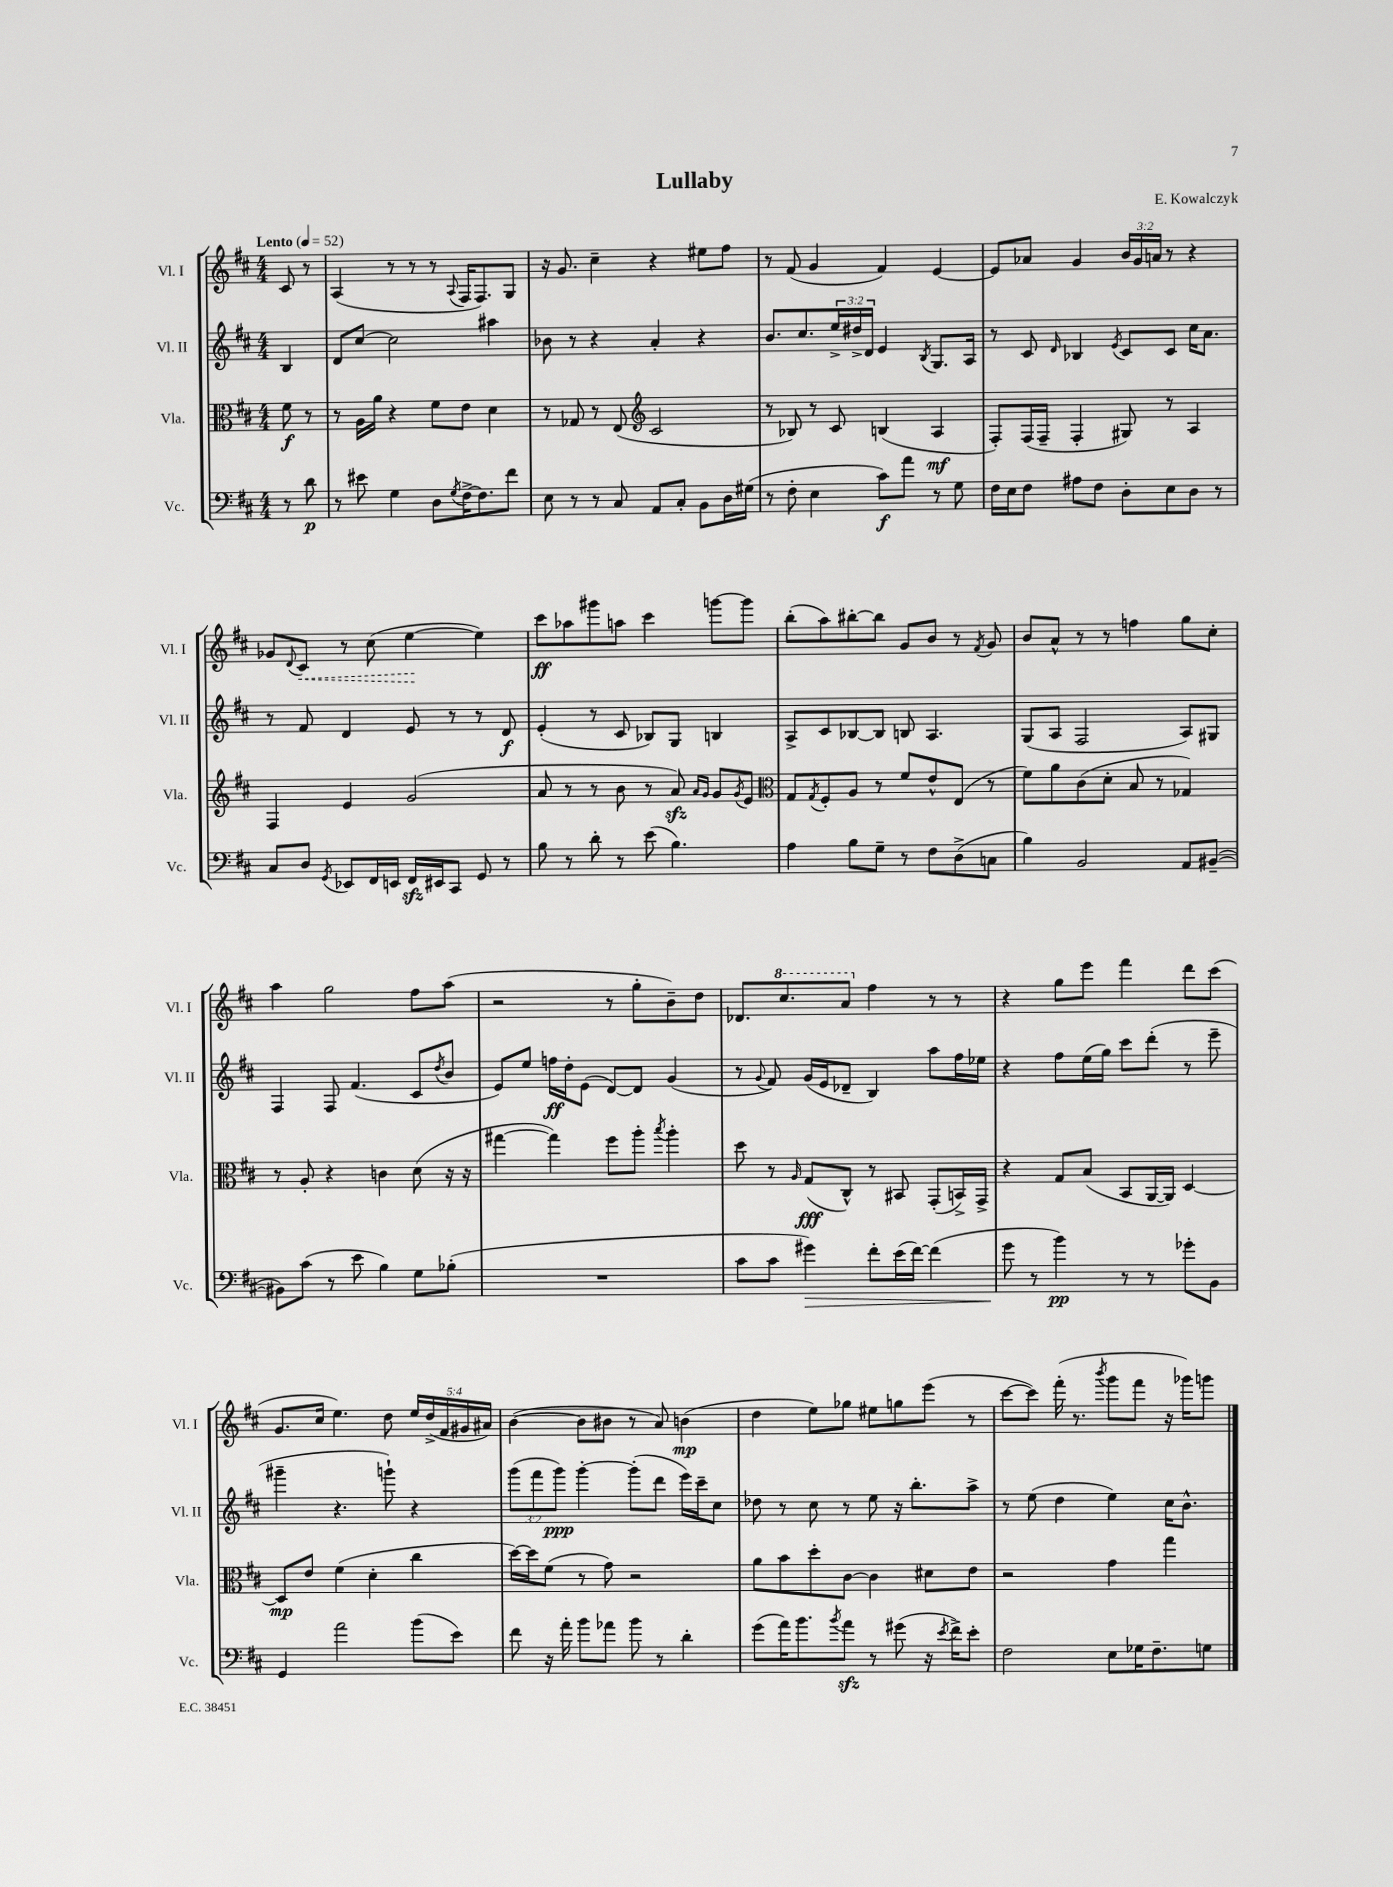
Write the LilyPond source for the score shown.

\header { title = "Lullaby" composer = "E. Kowalczyk" }
<<
\new StaffGroup <<
\new Staff = "s0" \with { instrumentName = "Vl. I" shortInstrumentName = "Vl. I" } {
    \clef treble \key d \major \numericTimeSignature \time 4/4 \override Staff.TupletNumber.text = #tuplet-number::calc-fraction-text \partial 4 \tempo "Lento" 4 = 52
    cis'8 r8 |
    a4( r8 r8 r8 \appoggiatura { a8 } fis16 fis8.) g8 |
    r16 g'8. cis''4-- r4 eis''8 fis''8 |
    r8 fis'8( g'4 fis'4) e'4~ |
    e'8 aes'8 g'4 \tuplet 3/2 { b'16 g'16 a'16 } r8 r4 |
    ges'8 \appoggiatura { d'8 } \once \override Hairpin.style = #'dashed-line cis'8\< r8 cis''8( e''4~\! e''4) |
    cis'''8\ff aes''8 gis'''8 a''8 cis'''4 g'''8~ g'''8 |
    b''8-.( a''8) bis''8~-. bis''8 g'8 b'8 r8 \acciaccatura { fis'8 } g'8 |
    b'8 a'8-^ r8 r8 f''4 g''8 cis''8-. |
    a''4 g''2 fis''8 a''8( |
    r2 r8 g''8-. b'8--) d''8 |
    des'8. \ottava #1 cis'''8. a''8 \ottava #0 fis''4 r8 r8 |
    r4 g''8 e'''8 fis'''4 d'''8 cis'''8( |
    g'8. cis''16 e''4.) d''8 \tuplet 5/4 { e''16 d''16->( fis'16 gis'16 ais'16) } |
    b'4~( b'8 bis'8 r8 a'8) b'4\mp( |
    d''4 e''8) ges''8 eis''8 g''8 e'''8( r8 |
    cis'''8~ cis'''8) fis'''16-.( r8. \acciaccatura { b'''8 } g'''8 fis'''8 r16 ges'''16) g'''8 \bar "|." |
}
\new Staff = "s1" \with { instrumentName = "Vl. II" shortInstrumentName = "Vl. II" } {
    \clef treble \key d \major \numericTimeSignature \time 4/4 \override Staff.TupletNumber.text = #tuplet-number::calc-fraction-text \partial 4
    b4 |
    d'8 cis''8~ cis''2 ais''4 |
    bes'8 r8 r4 a'4-. r4 |
    b'8. cis''8. \tuplet 3/2 { e''16-> dis''16-> d'16 } e'4 \acciaccatura { b8 } g8. a16 |
    r8 cis'8 \grace { d'16 } bes4 \acciaccatura { e'8 } cis'8 cis'8 cis''16 a'8. |
    r8 fis'8 d'4 e'8 r8 r8 d'8\f |
    e'4-.( r8 cis'8 bes8) g8 b4 |
    a8-> cis'8 bes8~ bes8 b8 a4. |
    g8( a8 fis2 a8) gis8 |
    fis4 fis8 fis'4.( cis'8 \acciaccatura { d''8 } b'8 |
    e'8) e''8 f''16\ff d''16-. e'8( d'8~) d'8 g'4( |
    r8 \appoggiatura { g'8 } fis'8) g'16( e'16 des'8-- b4) a''8 fis''16 ees''16 |
    r4 fis''8 e''16( g''16) cis'''8 d'''8-.( r8 e'''8-- |
    gis'''4-- r4. g'''8-!) r4 |
    \tuplet 3/2 { g'''8( fis'''8 g'''8\ppp) } g'''4~-. g'''8-.( d'''8 e'''16) cis'''16-- cis''8 |
    des''8 r8 cis''8 r8 e''8 r16 b''8.-. a''8-> |
    r8 e''8( d''4 e''4) cis''16 b'8.-^ \bar "|." |
}
\new Staff = "s2" \with { instrumentName = "Vla." shortInstrumentName = "Vla." } {
    \clef alto \key d \major \numericTimeSignature \time 4/4 \partial 4
    fis'8\f r8 |
    r8 a16 a'16 r4 fis'8 e'8 d'4 |
    r8 ges8 r8 e8( \clef treble cis'2 |
    r8 bes8) r8 cis'8 b4( a4\mf |
    fis8-.) fis16( fis16-- fis4-. gis8) r8 a4 |
    fis4 e'4 g'2( |
    a'8 r8 r8 b'8 r8 a'8\sfz) \grace { a'16 g'16 } g'8 \acciaccatura { g'8 } e'8 |
    \clef alto g8 \acciaccatura { g8 } fis8-. a8 r8 fis'8 e'8-^ e8( r8 |
    fis'8) a'8 cis'8( d'8-. b8 r8 ges4) |
    r8 a8-. r4 c'4 d'8( r16 r16 |
    gis''4~ gis''4) fis''8 a''8-. \acciaccatura { b''8 } a''4-. |
    d''8 r8 \grace { a16 } g8\fff( cis8-^) r8 bis,8 g,8-.( b,16->) g,16-> |
    r4 g8 b8( b,8 a,16~ a,16) d4~ |
    d8\mp e'8 fis'4( d'4-. cis''4 |
    d''16~) d''16 fis'8( r8 g'8) r2 |
    a'8 b'8 d''8-. cis'8~ cis'4 dis'8 e'8 |
    r2 g'4 g''4 \bar "|." |
}
\new Staff = "s3" \with { instrumentName = "Vc." shortInstrumentName = "Vc." } {
    \clef bass \key d \major \numericTimeSignature \time 4/4 \partial 4
    r8 d'8\p |
    r8 eis'8 g4 d8 \acciaccatura { g8 } fis16~-> fis8. fis'8 |
    e8 r8 r8 cis8 a,8 cis8-. b,8 d16 gis16( |
    r8 fis8-. e4 cis'8\f) a'8 r8 g8 |
    fis16 e16 fis8 ais8 fis8 d8-. e8 d8 r8 |
    cis8 d8 \acciaccatura { g,8 } ees,8 fis,16 e,16 fis,16\sfz eis,16 cis,8 g,8 r8 |
    b8 r8 d'8-. r8 e'8( b4.) |
    a4 b8 g8-- r8 fis8 d8->( c8 |
    b4) b,2 a,8 bis,8~--( |
    bis,8) cis'8( r8 e'8 b4) g8 bes8-.( |
    R1 |
    cis'8 cis'8 gis'4\>) fis'8-. e'16( fis'16~) fis'4( |
    g'8\! r8 b'4\pp) r8 r8 ges'8-. b,8 |
    g,4 a'2 b'8( e'8) |
    fis'8 r16 a'16-. b'8 aes'8 b'8 r8 d'4-. |
    g'8( a'16) b'8. \acciaccatura { b'8 } a'8\sfz r8 gis'8( r16 \acciaccatura { e'8 } fis'16->) e'8-. |
    fis2 e8 ges16 fis8.-- g8 \bar "|." |
}
>>
>>
\layout { \context { \Score \remove "Bar_number_engraver" } }
